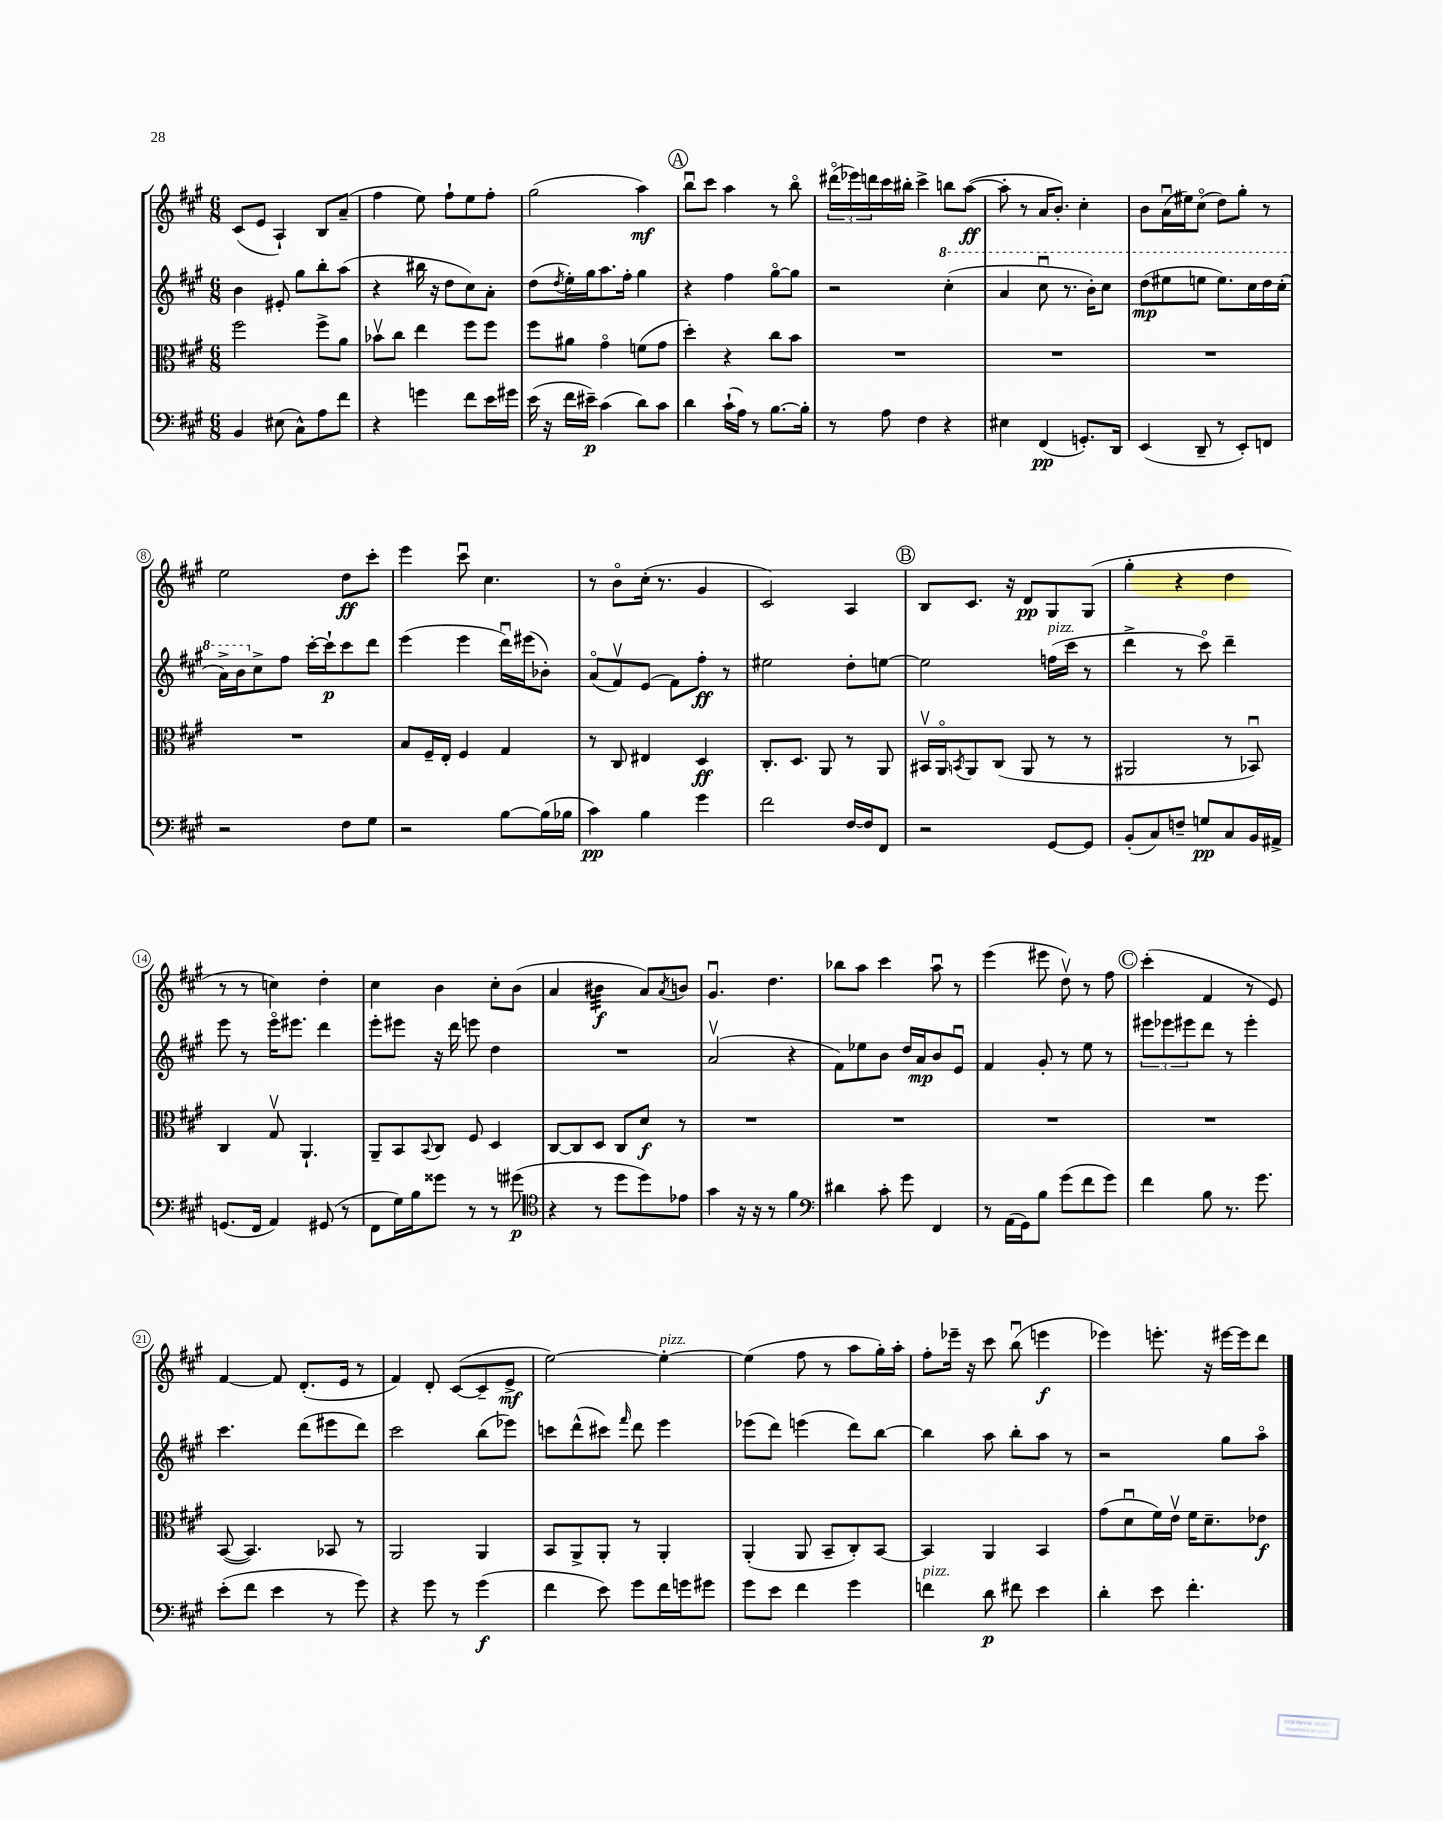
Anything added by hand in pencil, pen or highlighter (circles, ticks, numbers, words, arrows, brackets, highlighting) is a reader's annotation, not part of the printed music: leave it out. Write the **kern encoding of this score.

**kern	**kern	**kern	**kern
*staff4	*staff3	*staff2	*staff1
*clefF4	*clefC3	*clefG2	*clefG2
*k[f#c#g#]	*k[f#c#g#]	*k[f#c#g#]	*k[f#c#g#]
*M6/8	*M6/8	*M6/8	*M6/8
4BB	2ff#	4b	(8c#
.	.	.	8e
(8E#	.	8e#'	4A`)
8C#^^)	.	8gg#	.
8A	8ff#^	8bb'	8B
8f#	8a	(8aa	(8a~
=	=	=	=
4r	8b-v	4r	4ff#
.	8cc#	.	.
4g	4ee	16bb#	8ee)
.	.	16r	.
.	.	8dd	8ff#`
8f#	8ff#	8cc#)	8ee
16e	8ff#	8a'	8ff#'
16g#	.	.	.
=	=	=	=
(16e	8ff#	(8dd	(2gg#
16r	.	.	.
.	.	8qdd	.
16f#	8a#	16ee')	.
16e#~)	.	16gg#	.
(4c#	4g#o	8.aa	.
.	.	16ff#'	.
8d)	(8f	4gg#	4aa)
8c#	8g#	.	.
=	=	=	=
4d	4dd')	4r	8bbu
.	.	.	8ccc#
(16c#`	4r	4ff#	4aa
16A)	.	.	.
8r	.	.	.
[8.B	8cc#	[8gg#o	8r
.	8b	8gg#]	8bbo
16B']	.	.	.
=	=	=	=
8r	2.r	2r	(24ddd#o
.	.	.	24eee-)
.	.	.	24ddd
8A	.	.	16ccc#
.	.	.	16bb#'
4F#	.	.	4ccc#^
4r	.	(4ccc#'	8bb
.	.	.	([8aa
=	=	=	=
4E#	2.r	4aa	8aa']
.	.	.	8r
(4FF#	.	8ccc#u	16a
.	.	.	8.b')
.	.	8.r	.
8.GG')	.	.	4cc#'
.	.	16bb')	.
.	.	8ccc#	.
16DD	.	.	.
=	=	=	=
(4EE	2.r	(8ddd	8b
.	.	8eee#	(16au
.	.	.	16ee#)
8DD~	.	8eee	(8cc#o
8r	.	8.eee)	8dd)
8EE')	.	.	8gg#'
.	.	16ccc#	.
8FF	.	16ddd	8r
.	.	(16ccc#'	.
=	=	=	=
2r	2.r	16aa^)	2ee
.	.	16bb	.
.	.	8cc#^	.
.	.	8ff#	.
.	.	[16ccc#'	.
.	.	16ccc#`]	.
8F#	.	8ccc#	8dd
8G#	.	8ddd	8ccc#'
=	=	=	=
2r	8B	(4eee	4eee
.	16F#~	.	.
.	16E'	.	.
.	4F#	4eee	8ccc#u
.	.	.	4.cc#
[8B	4G#	16dddu)	.
.	.	(16eee#	.
(16B]	.	8b-')	.
16B-	.	.	.
=	=	=	=
4c#)	8r	(8ao	8r
.	8C#	8f#v)	8bo
4B	4E#	(8e	(16cc#'
.	.	.	8.r
.	.	8f#)	.
4g#	4D	8ff#'	4g#
.	.	8r	.
=	=	=	=
2f#	8.C#'	2ee#	2c#)
.	8.D	.	.
.	8AA	.	.
[16F#	8r	8dd'	4A
16F#]	.	.	.
8FF#	8AA	[8ee	.
=	=	=	=
2r	16BB#v	2ee]	8B
.	16AAo	.	.
.	8qBB	.	.
.	8AA	.	8.c#
.	(8C#	.	.
.	.	.	16r
.	8AA	.	8d
[8GG#	8r	(16ff	8G#
.	.	16ccc#	.
8GG#]	8r	8r	(8G#
=	=	=	=
(8BB'	2AA#	4ddd^	4gg#'
8C#)	.	.	.
8F~	.	8r	4r
8G	.	8ccc#o)	.
8C#	8r	4ddd~	4dd
16BB	8BB-u)	.	.
16AA#^	.	.	.
=	=	=	=
(8.GG	4C#	8eee	8r
.	.	8r	8r
16FF#	.	.	.
4AA)	8G#v	16eeeo	4cc)
.	.	8.eee#	.
.	4.AA`	.	.
(8GG#	.	4ddd	4dd'
8r	.	.	.
=	=	=	=
8FF#	8AA~	8eee'	4cc#
16G#)	8BB	8eee#	.
16B	.	.	.
.	8qqBB	.	.
8g##	8C#	16r	4b
.	.	16ddd	.
8r	8F#	8eee	.
8r	4D	4dd	8cc#'
(8g#	.	.	(8b
=	=	=	=
*clefC4	*	*	*
4r	[8C#	2.r	4a
.	8C#]	.	.
8r	8D	.	4b#
8dd	8C#	.	.
8dd)	8d	.	8a)
.	.	.	8qa
8e-	8r	.	8b
=	=	=	=
4g#	2.r	(2av	4.g#u
16r	.	.	.
16r	.	.	.
8r	.	.	4.dd
4f#	.	4r	.
=	=	=	=
*clefF4	*	*	*
4d#	2.r	8f#)	8bb-
.	.	8ee-	8aa
8c#'	.	8b	4ccc#
8g#	.	16dd	.
.	.	16a	.
4FF#	.	8b	8aau
.	.	8eu	8r
=	=	=	=
8r	2.r	4f#	(4eee
(16AA	.	.	.
16GG#)	.	.	.
8B	.	8g#'	8eee#
(8g#	.	8r	8ddv)
8f#	.	8ee	8r
8g#)	.	8r	8ff#
=	=	=	=
4f#	2.r	12eee#	(4ccc#'
.	.	12eee-	.
.	.	12eee#	.
8B	.	8ddd	4f#
8.r	.	8r	.
.	.	4eee#'	8r
8.g#	.	.	.
.	.	.	8e)
=	=	=	=
(8e'	([8BB	4.ccc#	[4f#
8f#	4.BB])	.	.
4e	.	.	8f#]
.	.	(8ddd	(8.d'
8r	8BB-	8eee#	.
.	.	.	16e
8g#)	8r	8ddd)	8r
=	=	=	=
4r	2AA	2ccc#	4f#)
8g#	.	.	8d'
8r	.	.	([8c#
(4g#	4AA	(8bb	8c#~]
.	.	8eee-)	8e^
=	=	=	=
4f#	8BB	8ccc	[2ee)
.	8AA^	(8ddd^^	.
8e)	8AA'	8ccc#)	.
.	.	16qqfff#	.
8g#	8r	8ddd	.
16f#	4AA'	4eee	4ee'_
16g	.	.	.
8g#	.	.	.
=	=	=	=
8g#	(4AA'	(8eee-	(4ee]
8e	.	8ddd)	.
4f#	8AA	(4eee	8ff#
.	8BB~	.	8r
4g#	8C#')	8ddd)	8aa
.	[8BB	[8bb	16gg#')
.	.	.	16aa'
=	=	=	=
4f	4BB]	4bb]	8ff#'
.	.	.	16eee-~
.	.	.	16r
8d	4AA	8aa	8ccc#
8f#	.	8bb'	(8bbu
4e	4BB	8aa	4eee
.	.	8r	.
=	=	=	=
4d'	(8g#	2r	4eee-)
.	8du	.	.
8e	16f#)	.	8.eee'
.	16ev	.	.
4.f#'	16f#	.	.
.	8.d~	.	16r
.	.	8gg#	[16eee#
.	.	.	16eee#]
.	8e-	8aao	8ddd
==	==	==	==
*-	*-	*-	*-
